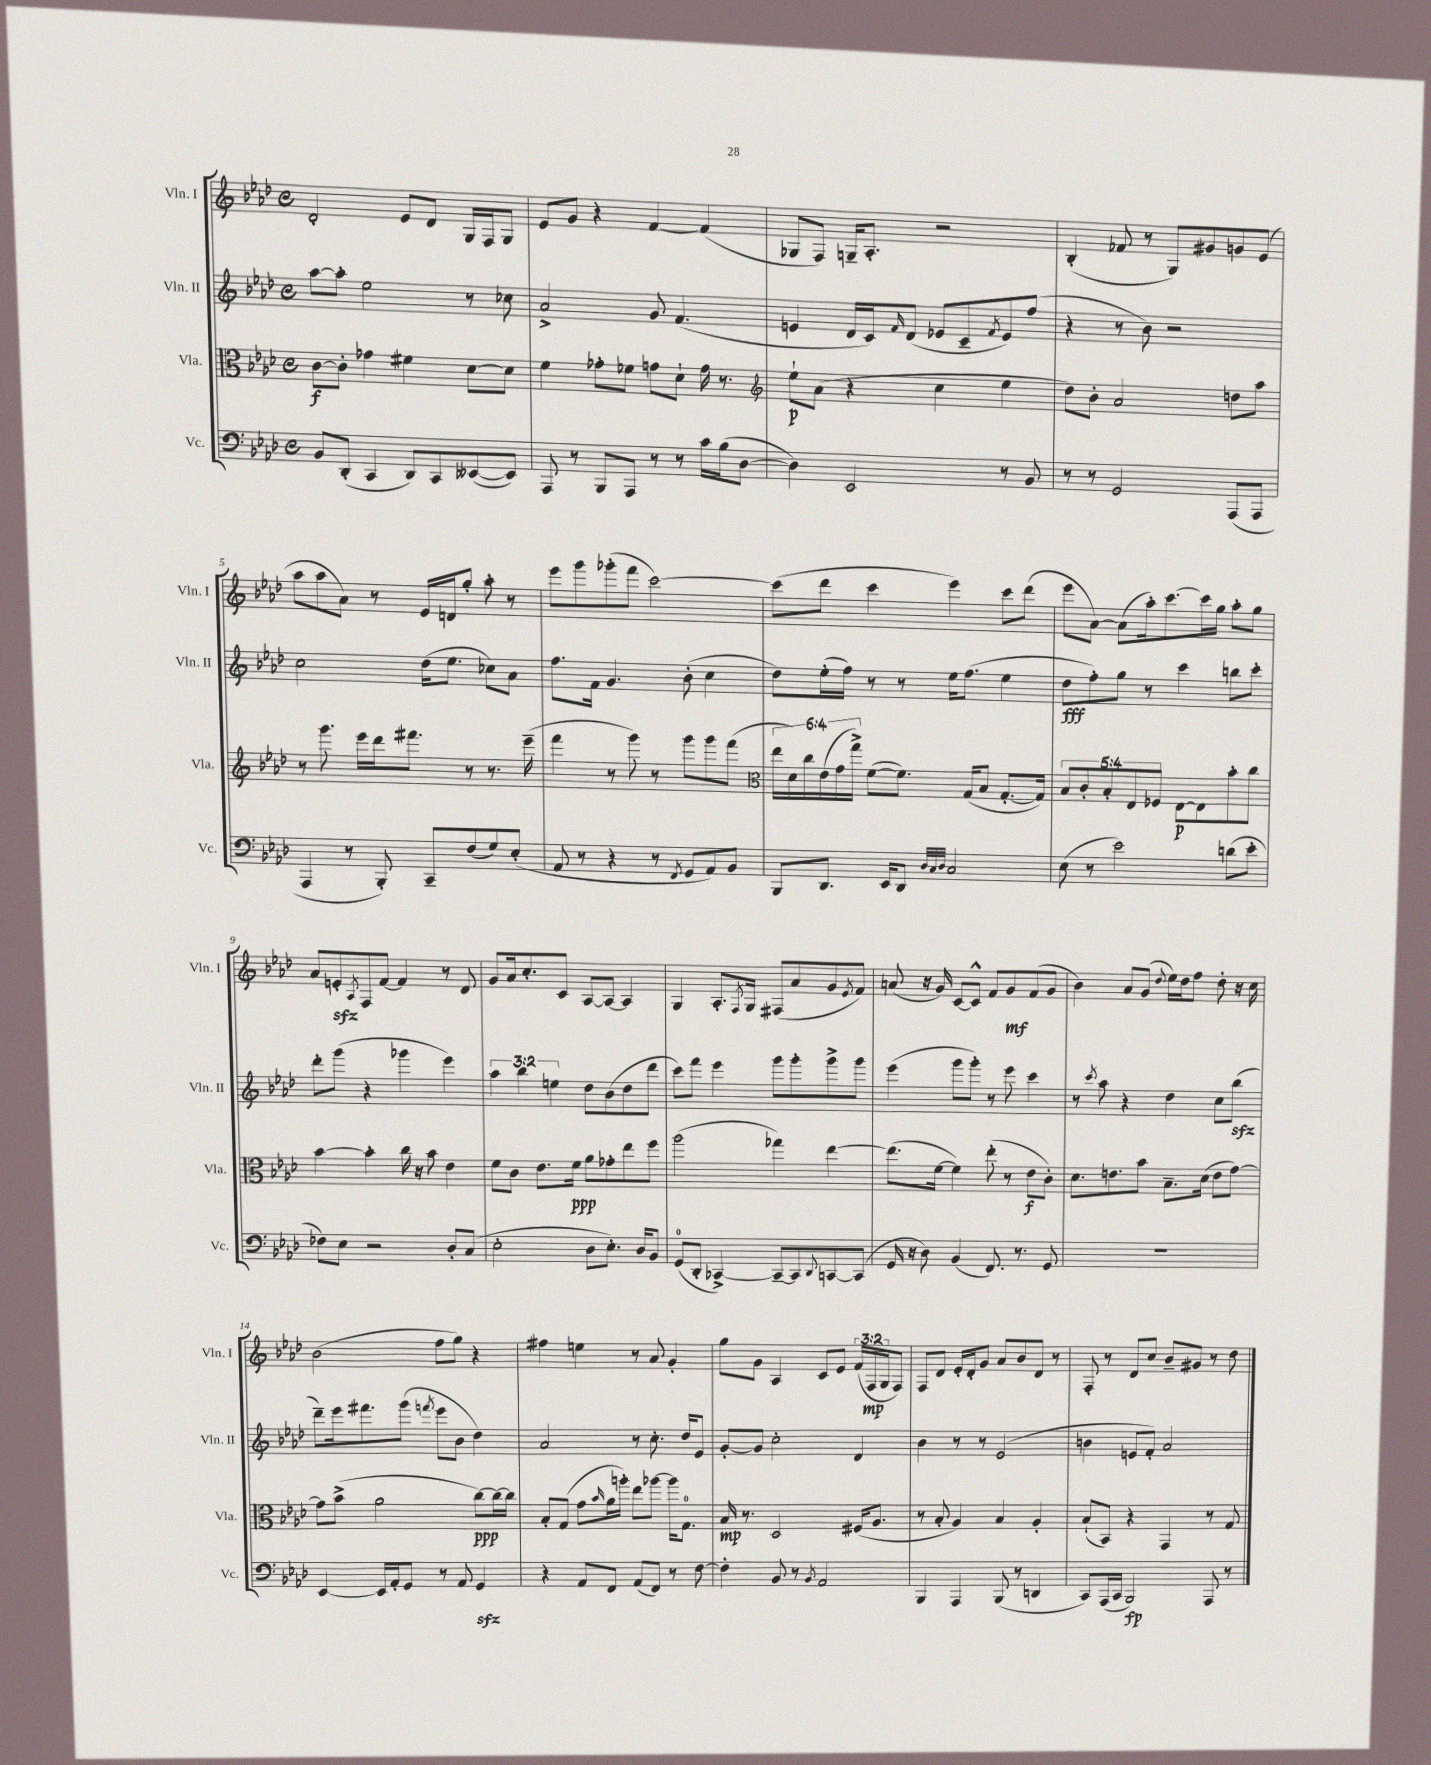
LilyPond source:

<<
\new StaffGroup <<
\new Staff = "s0" \with { instrumentName = "Vln. I" shortInstrumentName = "Vln. I" } {
    \clef treble \key aes \major \defaultTimeSignature \time 4/4 \override Staff.TupletNumber.text = #tuplet-number::calc-fraction-text
    des'2-. ees'8 des'8 g16 f16 g8 |
    ees'8 g'8 r4 f'4~ f'4( |
    ges8 f8) g16-- aes8.-. r2 |
    bes4-.( fes'8 r8 g8) gis'8 g'8 ees'8( |
    aes''8 aes''8 aes'8) r8 ees'16 d'16 g''8-. aes''8-. r8 |
    ees'''8 g'''8 ges'''8-.( f'''8 c'''2~) |
    c'''8( des'''8 c'''4 ees'''4) c'''8 des'''8( |
    ees'''8 aes'8~) aes'8( aes''16-.) c'''8.~ c'''16 g''16 aes''8-. g''8 |
    aes'8 e'8-.\sfz \acciaccatura { aes8 } f8 f'8~ f'4 r8 des'8 |
    g'8 aes'16 c''8.-. c'8 aes8~ aes8~ aes4 |
    g4 aes8.-. \acciaccatura { f8 } g16 fis8( aes'8 g'8 \acciaccatura { ees'8 } f'8) |
    a'8( r16 g'16) c'8~ c'8-^ f'8 g'8\mf f'8( g'8 |
    bes'4) aes'8 g'8( \appoggiatura { des''8 } ees''16) des''16 f''8 des''8-. r16 c''16 |
    bes'2( f''8 g''8) r4 |
    fis''4 e''4 r8 aes'8 g'4-. |
    g''8 g'8 aes4 c'8 ees'8 \tuplet 3/2 { f'16( f16\mp g16 } f8) |
    f8 des'8 ees'16-. des'16-. g'8 aes'8 bes'8 des'8 r8 |
    f8-. r8 des'8 c''8 bes'8-- gis'8 r8 des''8 \bar "|." |
}
\new Staff = "s1" \with { instrumentName = "Vln. II" shortInstrumentName = "Vln. II" } {
    \clef treble \key aes \major \defaultTimeSignature \time 4/4 \override Staff.TupletNumber.text = #tuplet-number::calc-fraction-text
    aes''8~ aes''8-. ees''2 r8 ces''8 |
    aes'2-> g'8 f'4.( |
    e'4 des'16 c'16) \grace { f'16 } des'8( ees'8 c'8-- \acciaccatura { f'8 } ees'8) f''8( |
    r4 r8 bes'8) r2 |
    c''2 des''16( ees''8. ces''8) aes'8 |
    f''8. f'16 g'4. bes'8-.( c''4 |
    des''8) ees''16-.( f''16) r8 r8 ees''16 f''8.( ees''4 |
    des''8\fff f''8-.) g''8 r8 c'''4 b''8 c'''8-. |
    des'''8-. g'''8( r4 ges'''4 ees'''4) |
    \tuplet 3/2 { aes''4 bes''4 e''4 } des''8 bes'8( des''8 des'''8 |
    c'''8) f'''8 ees'''4 g'''8 g'''8-. g'''8-> g'''8 |
    ees'''4( g'''8 g'''8-.) r8 ees'''8 c'''4 |
    r8 \acciaccatura { c'''8 } aes''8 r4 des''4 c''8 bes''8\sfz( |
    des'''8--) ees'''16 fis'''8. g'''8( \acciaccatura { f'''8 } ees'''8 bes'8 des''4) |
    aes'2 r8 c''8.-. des''16 ees'8 |
    g'8~-. g'8 c''2-. des'4 |
    bes'4 r8 r8 ees'2( |
    b'4 e'8 f'8-.) aes'2 \bar "|." |
}
\new Staff = "s2" \with { instrumentName = "Vla." shortInstrumentName = "Vla." } {
    \clef alto \key aes \major \defaultTimeSignature \time 4/4 \override Staff.TupletNumber.text = #tuplet-number::calc-fraction-text
    c'8~\f c'8-. ges'4 fis'4 des'8~ des'8 |
    f'4 ges'8-. fes'8 g'8 des'8-! g'16 r8. |
    \clef treble ees''8-!\p aes'8( r4 c''4 ees''4 |
    des''8) bes'8-. aes'2 d''8 aes''8 |
    r8 g'''8. ees'''16 des'''16 fis'''8. r8 r8. ees'''16--( |
    f'''4 r8 g'''8) r8 g'''8 g'''8 f'''8( |
    \clef alto \tuplet 6/4 { ees''16 des'16) c''16 ees'16( g'16 g''16->) } f'8~( f'8.) g16( bes8 g8.~-. g16) |
    \tuplet 5/4 { bes8 c'8-. bes8-. ees8 fes8 } ees8~\p ees8 bes'8-. c''8 |
    bes'4~ bes'4-. c''16 r16 bes'8 ees'4 |
    f'8 c'8 ees'8. f'16\ppp aes'8 ges'8-. ees''8 f''8 |
    aes''2( ges''4) ees''4~ |
    ees''8.( f'16~ f'4) ees''8-.( r8 ees'8\f c'8-.) |
    des'8. e'8. bes'8 bes8.-- des'16( e'8 g'8~) |
    g'8 bes'8->( aes'2 c''8~\ppp) c''16~ c''16 |
    bes8-. g8( g'8 \grace { bes'16 } aes'16 a''16-.) ees''8 aes''8~ aes''16 g8.-0 |
    bes16\mp r8. des2 fis16( aes8. |
    r8 bes8-. aes4) bes4 aes4-. |
    bes8-!( bes,8) r4 g,4 r8 g8 \bar "|." |
}
\new Staff = "s3" \with { instrumentName = "Vc." shortInstrumentName = "Vc." } {
    \clef bass \key aes \major \defaultTimeSignature \time 4/4
    bes,8 des,8-.( c,4 des,8) c,8 eeses,8~( eeses,8) |
    aes,,8 r8 bes,,8 aes,,8 r8 r8 c'16 bes16( des8~ |
    des4) ees,2 r8 bes,8 |
    r8 r8 g,2 aes,,8( aes,,8 |
    aes,,4 r8 bes,,8-.) c,8-- f8( g8) ees8-.( |
    aes,8 r8 r4 r8 \acciaccatura { f,8 } g,8 aes,8) bes,8 |
    bes,,8 des,8. ees,16 des,8 \grace { des32 c32 des32 } c2 |
    ees8( r8 ees'2) d'8( ees'8-. |
    fes8) ees8 r2 des8-. c8( |
    ees2-. des8 ees8.-.) des16 bes,8 |
    g,8-0( des,8-. ces,4~->) ces,8~-- ces,8 \appoggiatura { des,8 } c,8~ c,8( |
    g,16 r16 des8) bes,4( f,8.) r8. g,8 |
    R1 |
    ees,4~ ees,16 aes,16-. g,8 r8 aes,8 g,4\sfz |
    r4 aes,8 f,8 aes,8( f,8) r8 f8~ |
    f4-. bes,8 r8 \acciaccatura { bes,8 } aes,2 |
    bes,,4 aes,,4 bes,,8( r8 d,4 |
    c,8) aes,,16( c,16 bes,,2\fp) aes,,8 r8 \bar "|." |
}
>>
>>
